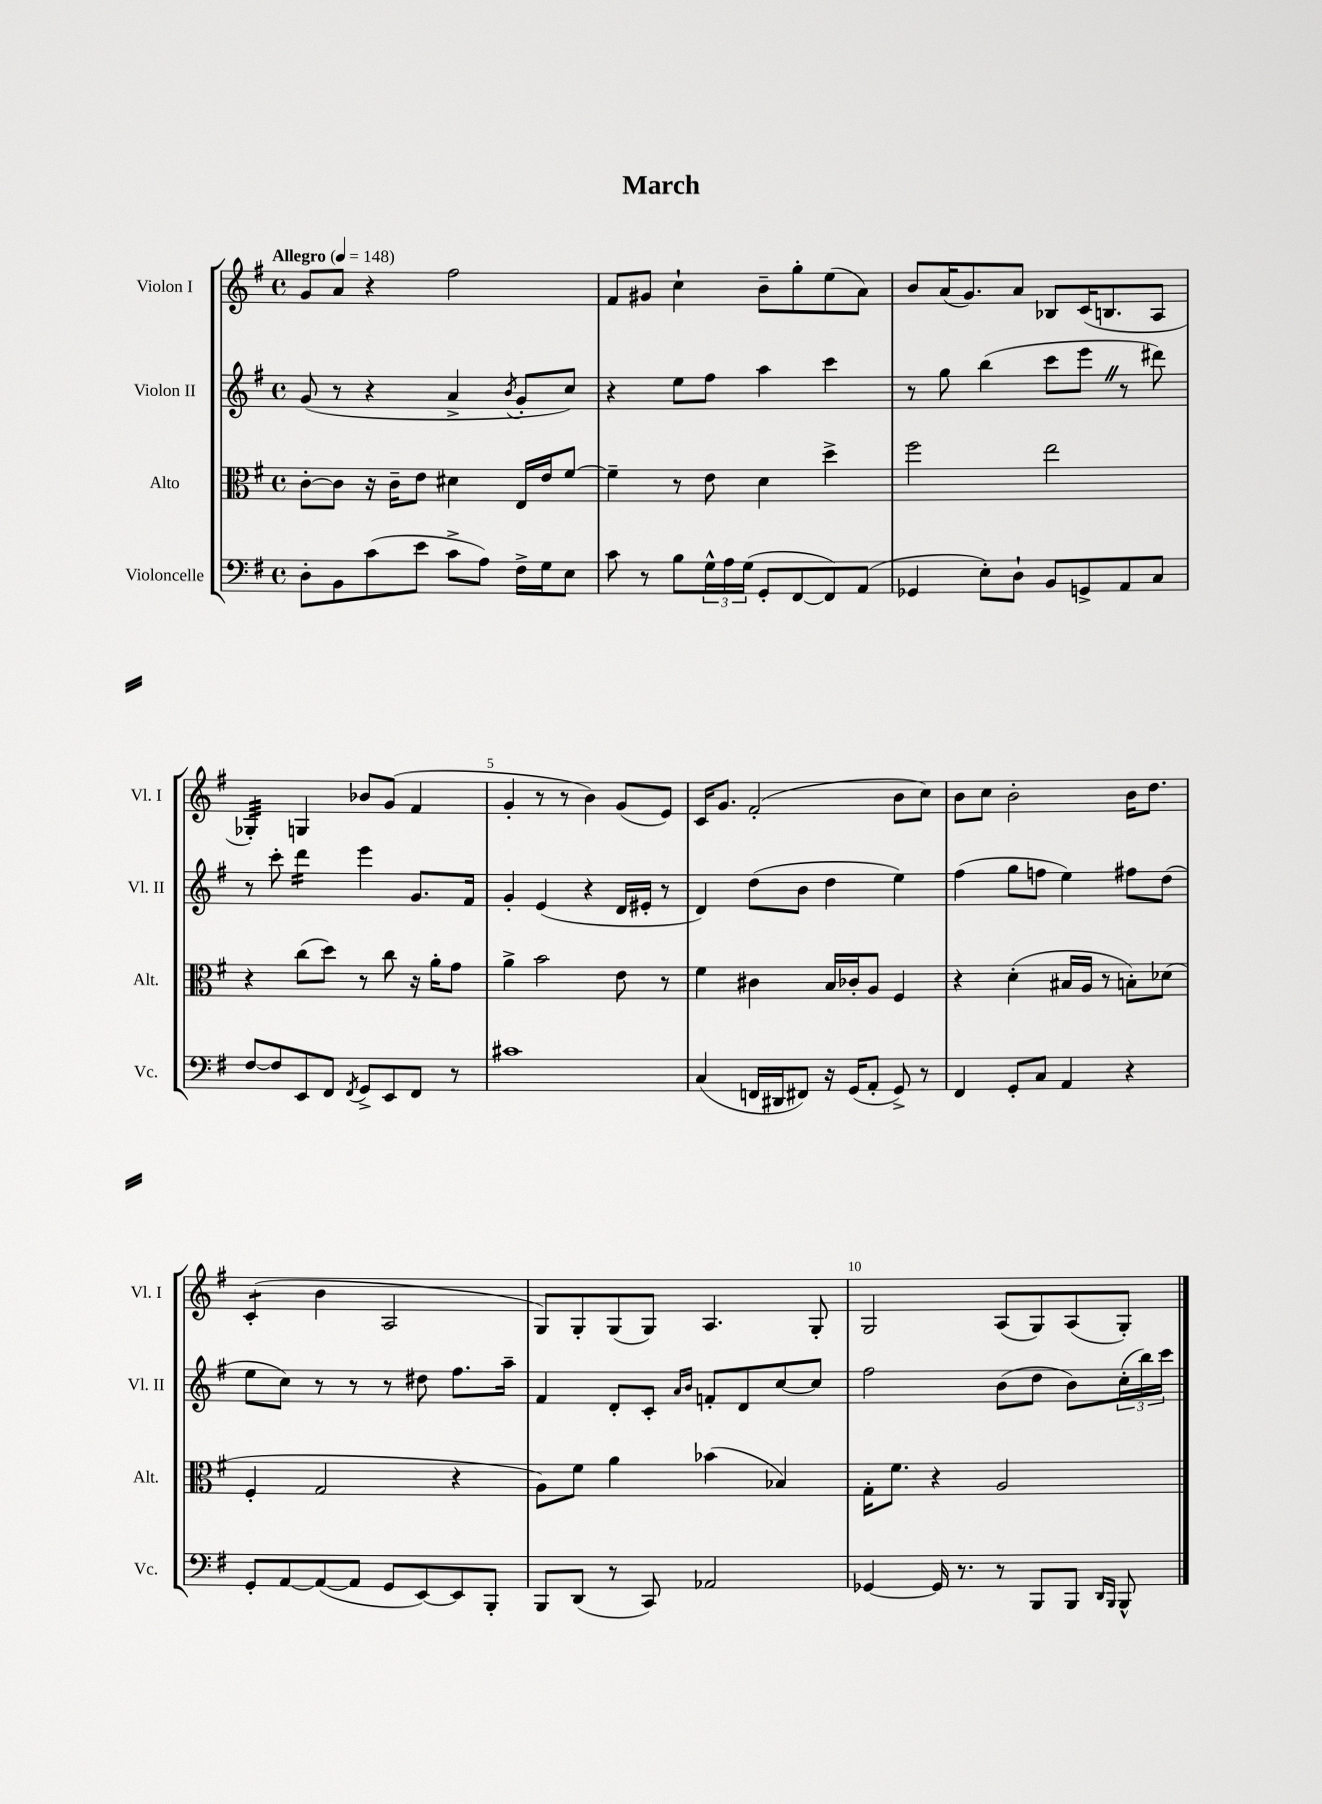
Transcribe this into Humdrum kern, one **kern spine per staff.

**kern	**kern	**kern	**kern
*staff4	*staff3	*staff2	*staff1
*clefF4	*clefC3	*clefG2	*clefG2
*k[f#]	*k[f#]	*k[f#]	*k[f#]
*M4/4	*M4/4	*M4/4	*M4/4
*met(c)	*met(c)	*met(c)	*met(c)
*MM148	*MM148	*MM148	*MM148
8D'	[8c'	(8g	8g
8BB	8c]	8r	8a
(8c	16r	4r	4r
.	16c~	.	.
8e	8e	.	.
8c^	4d#	4a^	2ff#
8A)	.	.	.
.	.	8qb	.
16F#^	16E	8g'	.
16G	16e	.	.
8E	[8f#	8cc)	.
=	=	=	=
8c	4f#~]	4r	8f#
8r	.	.	8g#
8B	8r	8ee	4cc`
24G^^	8e	8ff#	.
24A	.	.	.
(24G	.	.	.
8GG'	4d	4aa	8b~
[8FF#	.	.	8gg'
8FF#])	4dd^	4ccc	(8ee
(8AA	.	.	8a)
=	=	=	=
4GG-	2ff#	8r	8b
.	.	8gg	(16a
.	.	.	8.g)
8E')	.	(4bb	.
8D`	.	.	8a
8BB	2ee	8ccc	8B-
8GG^	.	8eee	(16c
.	.	.	8.B
8AA	.	8r	.
8C	.	8ddd#)	8A
=	=	=	=
[8F#	4r	8r	4G-')
8F#]	.	8ccc'	.
8EE	(8cc	4ddd	4G
8FF#	8dd)	.	.
8qFF#	.	.	.
8GG^	8r	4eee	8b-
8EE	8cc	.	(8g
8FF#	16r	8.g	4f#
.	16a'	.	.
8r	8g	.	.
.	.	16f#	.
=	=	=	=
1c#	4a^	4g'	4g'
.	2b	(4e	8r
.	.	.	8r
.	.	4r	4b)
.	8e	16d	(8g
.	.	16e#'	.
.	8r	8r	8e)
=	=	=	=
(4C	4f#	4d)	16c
.	.	.	8.g
16FF	4c#	(8dd	(2f#'
16DD#	.	.	.
8FF#)	.	8b	.
16r	16B	4dd	.
(16GG	16c-'	.	.
8AA'	8A	.	.
8GG^)	4F#	4ee)	8b
8r	.	.	8cc)
=	=	=	=
4FF#	4r	(4ff#	8b
.	.	.	8cc
8GG'	(4d'	8gg	2b'
8C	.	8ff	.
4AA	16B#	4ee)	.
.	16A	.	.
.	8r	.	.
4r	8B')	8ff#	16b
.	.	.	8.dd
.	(8d-	(8dd	.
=	=	=	=
8GG'	4F#'	8ee	(4c'
[8AA	.	8cc)	.
(8AA_	2G	8r	4b
8AA]	.	8r	.
8GG	.	8r	2A
[8EE)	.	8dd#	.
8EE]	4r	8.ff#	.
8BBB'	.	.	.
.	.	16aa~	.
=	=	=	=
8BBB	8A)	4f#	8G)
(8DD	8f#	.	8G'
8r	4a	8d'	(8G
8CC)	.	8c'	8G)
.	.	16qqa	.
.	.	16qqb	.
2AA-	(4b-	8f'	4.A
.	.	8d	.
.	4B-)	[8cc	.
.	.	8cc]	8G'
=	=	=	=
[4GG-	16G'	2ff#	2G
.	8.f#	.	.
16GG-]	4r	.	.
8.r	.	.	.
8r	2A	(8b	(8A
8BBB	.	8dd	8G)
8BBB	.	8b)	(8A
16qqDD	.	.	.
16qqBBB	.	.	.
8BBB^^	.	(24cc'	8G')
.	.	24bb)	.
.	.	24ccc	.
==	==	==	==
*-	*-	*-	*-
